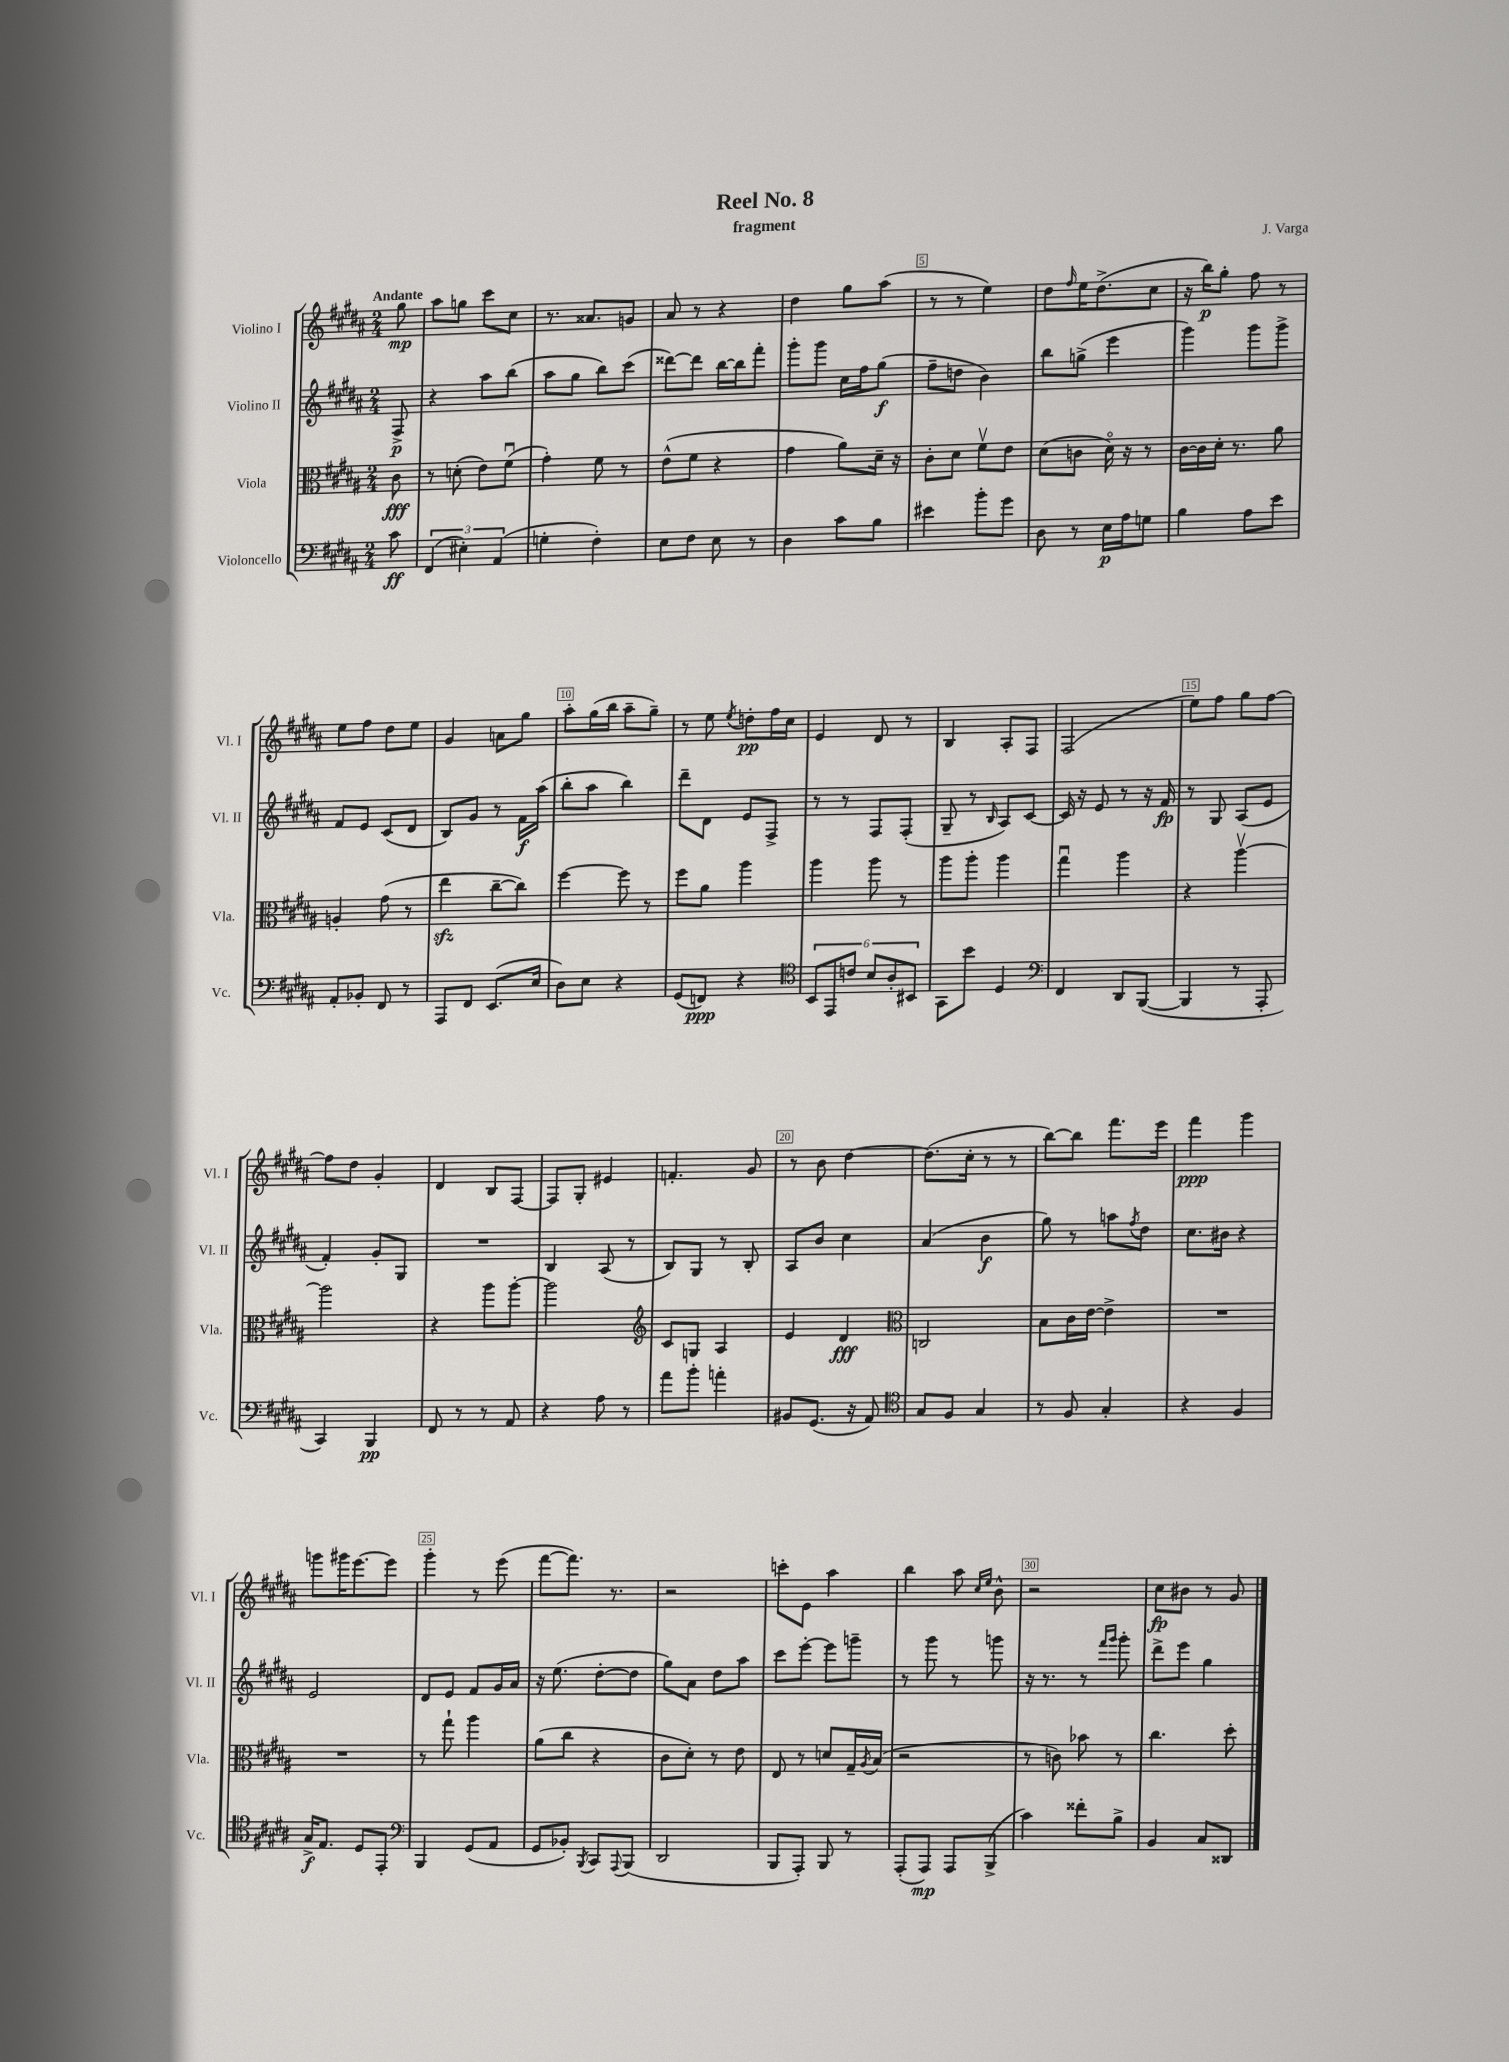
\header { title = "Reel No. 8" composer = "J. Varga" subtitle = "fragment" }
<<
\new StaffGroup <<
\new Staff = "s0" \with { instrumentName = "Violino I" shortInstrumentName = "Vl. I" } {
    \clef treble \key b \major \numericTimeSignature \time 2/4 \partial 8 \tempo "Andante"
    gis''8\mp |
    ais''8 g''8 cis'''8 cis''8 |
    r8. aisis'8. g'8 |
    ais'8 r8 r4 |
    dis''4 gis''8 ais''8( |
    r8 r8 e''4) |
    dis''8 \grace { fis''16 } e''16 dis''8.->( cis''8 |
    r16 b''16\p) gis''8-. fis''8 r8 |
    e''8 fis''8 dis''8 e''8 |
    gis'4 a'8 gis''8 |
    ais''8-. gis''16( b''16 ais''8-- gis''8--) |
    r8 e''8 \acciaccatura { e''8 } d''8-.\pp fis''16 cis''16 |
    e'4 dis'8 r8 |
    b4 ais8-. fis8 |
    fis2( |
    e''8) fis''8 gis''8 fis''8~ |
    fis''8 dis''8 gis'4-. |
    dis'4 b8 fis8~ |
    fis8 gis8-. eis'4 |
    f'4.-. gis'8 |
    r8 b'8 dis''4~ |
    dis''8.( cis''16-. r8 r8 |
    b''8~) b''8 fis'''8. e'''16 |
    fis'''4\ppp gis'''4 |
    g'''8 gis'''16 e'''8.~ e'''8 |
    gis'''4-. r8 e'''8( |
    fis'''8~ fis'''8.) r8. |
    r2 |
    c'''8-. e'8 ais''4 |
    b''4 ais''8 \grace { cis''16 e''16 } b'8-^ |
    r2 |
    cis''8\fp bis'8 r8 gis'8 \bar "|." |
}
\new Staff = "s1" \with { instrumentName = "Violino II" shortInstrumentName = "Vl. II" } {
    \clef treble \key b \major \numericTimeSignature \time 2/4 \partial 8
    fis8->\p |
    r4 ais''8 b''8( |
    ais''8 gis''8 b''8) cis'''8( |
    disis'''8~) disis'''8 b''16~ b''16 fis'''8-. |
    gis'''8-. gis'''8 cis''16 fis''16 gis''8\f( |
    fis''8-- d''8 b'4) |
    b''8 g''8->( e'''4 |
    gis'''4) gis'''8 gis'''8-> |
    fis'8 e'8 cis'8( dis'8 |
    b8) gis'8 r8 fis'16\f ais''16( |
    b''8-. ais''8 b''4) |
    dis'''8-- dis'8 e'8 fis8-> |
    r8 r8 fis8 fis8-.( |
    gis8-- r8 \grace { b16 } ais8) cis'8~ |
    cis'16 r16 e'8 r8 r16 fis'16\fp |
    r8 gis8 ais8( e'8 |
    fis'4-.) gis'8-. gis8 |
    R2 |
    b4 ais8( r8 |
    b8) gis8 r8 b8-. |
    ais8 b'8 cis''4 |
    ais'4( b'4\f |
    gis''8) r8 a''8 \acciaccatura { fis''8 } dis''8 |
    cis''8. bis'16 r4 |
    e'2 |
    dis'8 e'8 fis'8 gis'16 ais'16 |
    r16 e''8.( dis''8~-. dis''8 |
    gis''8) ais'8 dis''8 ais''8 |
    cis'''8 e'''8~-. e'''8 g'''8-- |
    r8 gis'''8 r8 g'''8 |
    r16 r8. r8 \grace { fis'''16 gis'''16 } gis'''8-. |
    dis'''8-> e'''8 gis''4 \bar "|." |
}
\new Staff = "s2" \with { instrumentName = "Viola" shortInstrumentName = "Vla." } {
    \clef alto \key b \major \numericTimeSignature \time 2/4 \partial 8
    cis'8\fff |
    r8 d'8-.( e'8) fis'8\downbow( |
    gis'4-.) fis'8 r8 |
    e'8-^( fis'8 r4 |
    gis'4 ais'8) dis'16-- r16 |
    cis'8-. dis'8 fis'8\upbow e'8 |
    dis'8( c'8 dis'16\flageolet) r16 r8 |
    cis'16~ cis'16 dis'16-. r8. ais'8 |
    a4-. gis'8( r8 |
    e''4\sfz cis''8~-- cis''8) |
    fis''4~ fis''8 r8 |
    fis''8 ais'8 ais''4 |
    ais''4 ais''8 r8 |
    ais''8 ais''8-. ais''4 |
    gis''4\downbow ais''4 |
    r4 ais''4~\upbow |
    ais''2 |
    r4 ais''8 ais''8~-. |
    ais''2 |
    \clef treble cis'8 g8 ais4 |
    e'4 dis'4\fff |
    \clef alto c2 |
    b8 cis'16 e'16~ e'4-> |
    R2 |
    R2 |
    r8 gis''8-! ais''4 |
    ais'8( cis''8 r4 |
    cis'8 dis'8-.) r8 e'8 |
    e8 r8 d'8 gis16-- \acciaccatura { ais8 } b16( |
    r2 |
    r8 c'8) bes'8 r8 |
    cis''4. dis''8-. \bar "|." |
}
\new Staff = "s3" \with { instrumentName = "Violoncello" shortInstrumentName = "Vc." } {
    \clef bass \key b \major \numericTimeSignature \time 2/4 \partial 8
    cis'8\ff |
    \tuplet 3/2 { fis,4( eis4-.) ais,4( } |
    g4-. fis4-.) |
    e8 fis8 e8 r8 |
    dis4 cis'8 b8 |
    eis'4 b'8-. gis'8 |
    dis8 r8 e16\p ais16 g8 |
    b4 ais8 e'8 |
    ais,8-. bes,8-. fis,8 r8 |
    ais,,8 fis,8 e,8.( e16 |
    dis8) e8 r4 |
    gis,8( f,8\ppp) r4 |
    \clef tenor \tuplet 6/4 { b,8 e,8 c'8 b8 ais8-. bis,8 } |
    gis,8 b'8 dis4 |
    \clef bass fis,4 dis,8 b,,8~( |
    b,,4 r8 ais,,8-. |
    cis,4) b,,4\pp |
    fis,8 r8 r8 ais,8 |
    r4 ais8 r8 |
    ais'8 b'8-. a'4-. |
    bis,8 gis,8.( r16 ais,8) |
    \clef tenor gis8 fis8 gis4 |
    r8 fis8 gis4-. |
    r4 fis4 |
    gis16->\f e8. dis8 e,8-. |
    \clef bass b,,4 gis,8( ais,8 |
    gis,8 bes,8-.) \acciaccatura { b,,8 } cis,8 \appoggiatura { ais,,8 } b,,8( |
    dis,2 |
    b,,8 ais,,8-.) b,,8 r8 |
    ais,,8-.( ais,,8\mp) ais,,8 b,,8->( |
    cis'4) fisis'8-. b8-> |
    b,4 cis8 disis,8 \bar "|." |
}
>>
>>
\layout { \context { \Score \override BarNumber.break-visibility = ##(#f #t #t) barNumberVisibility = #(every-nth-bar-number-visible 5) \override BarNumber.stencil = #(make-stencil-boxer 0.1 0.3 ly:text-interface::print) } }
